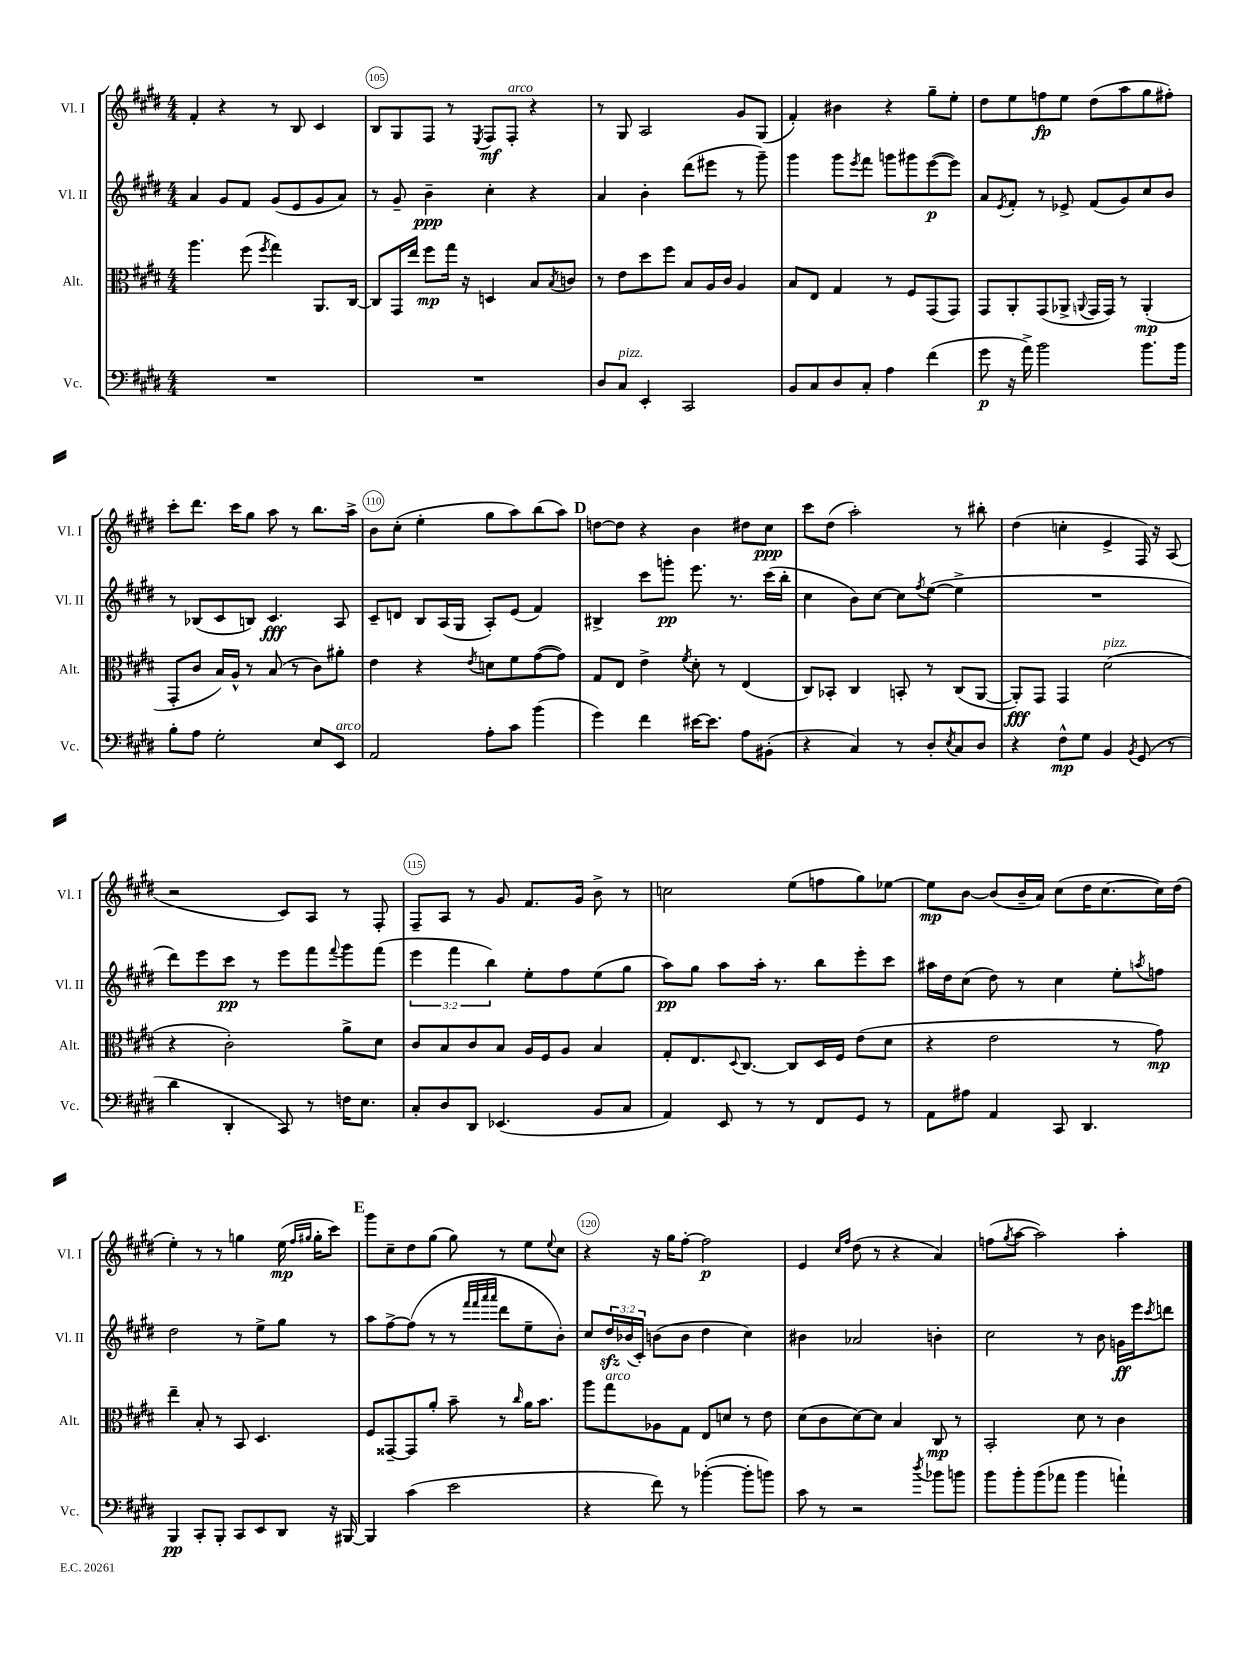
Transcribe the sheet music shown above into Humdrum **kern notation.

**kern	**kern	**kern	**kern
*staff4	*staff3	*staff2	*staff1
*clefF4	*clefC3	*clefG2	*clefG2
*k[f#c#g#d#]	*k[f#c#g#d#]	*k[f#c#g#d#]	*k[f#c#g#d#]
*M4/4	*M4/4	*M4/4	*M4/4
1r	4.aa	4a	4f#'
.	.	8g#	4r
.	(8ff#	8f#	.
.	8qff#	.	.
.	4gg#)	(8g#	8r
.	.	8e	8B
.	8.AA	8g#	4c#
.	.	8a)	.
.	[16C#	.	.
=	=	=	=
1r	8C#]	8r	8B
.	16GG#	8g#~	8G#
.	16ee	.	.
.	8ff#	4b~	8F#
.	16gg#	.	8r
.	16r	.	.
.	.	.	8qE
.	4D	4cc#'	8F#
.	.	.	8F#'
.	8B	4r	4r
.	8qB	.	.
.	8c	.	.
=	=	=	=
8D#	8r	4a	8r
8C#	8e	.	8G#
4EE'	8dd#	4b'	2A
.	8ff#	.	.
2CC#	8B	(8ddd#	.
.	16A	8eee#	.
.	16c#	.	.
.	4A	8r	8g#
.	.	8ggg#~)	(8G#
=	=	=	=
8BB	8B	4ggg#	4f#')
8C#	8E	.	.
8D#	4G#	8ggg#	4b#
.	.	8qeee	.
8C#'	.	8fff#	.
4A	8r	8ggg	4r
.	8F#	8ggg#	.
(4f#	(8GG#	([8eee	8gg#~
.	8GG#)	8eee])	8ee'
=	=	=	=
8g#	8GG#	8a	8dd#
.	.	8qe	.
16r	8AA'	8f#'	8ee
16a^)	.	.	.
2b	(8GG#	8r	8ff
.	8AA-^	8e-^	8ee
.	8qqAA	.	.
.	16GG#	(8f#	(8dd#
.	16GG#)	.	.
.	8r	8g#)	8aa
8.b	(4AA'	8cc#	8gg#
.	.	8b	8ff#')
16b	.	.	.
=	=	=	=
8B'	8GG#'	8r	8ccc#'
8A	8c#	(8B-	8.ddd#
2G#'	16B)	8c#	.
.	16A^^	.	16ccc#
.	8r	8B)	8gg#
.	(8B	4.c#	8aa
.	8r	.	8r
8E	8c#)	.	8.bb
8EE	8a#'	8A	.
.	.	.	16aa^
=	=	=	=
2AA	4e	8c#~	8b
.	.	8d	(8cc#'
.	4r	8B	4ee'
.	.	(16A	.
.	.	16G#	.
.	8qe	.	.
8A'	8d	8A')	8gg#
8c#	8f#	(8e	8aa)
(4b	([8g#	4f#)	(8bb
.	8g#])	.	8aa)
=	=	=	=
4g#)	8G#	4B#^	[8dd
.	8E	.	8dd]
4f#	4e^	8ccc#	4r
.	.	8ggg'	.
.	8qf#	.	.
[16e#	8d#'	8.eee	4b
8.e#]	.	.	.
.	8r	.	.
.	.	8.r	.
8A	(4E	.	8dd#
(8BB#'	.	(16ccc#	8cc#
.	.	16bb'	.
=	=	=	=
4r	8C#)	4cc#	8ccc#
.	8BB-'	.	(8dd#
4C#)	4C#	8b)	2aa')
.	.	[8cc#	.
8r	8BB'	8cc#]	.
.	.	8qff#	.
8D#'	8r	([8ee	.
8qE	.	.	.
8C#	(8C#	4ee^]	8r
8D#	[8AA	.	8bb#'
=	=	=	=
4r	8AA'])	1r	(4dd#
.	8GG#	.	.
8F#^^	4GG#	.	4cc'
8G#	.	.	.
4BB	(2d#	.	4e^
8qBB	.	.	.
(8GG#	.	.	16F#)
.	.	.	16r
8r	.	.	(8A
=	=	=	=
4d#	4r	8ddd#)	2r
.	.	8eee	.
4DD#'	2c#')	8ccc#	.
.	.	8r	.
8CC#)	.	8eee	8c#)
8r	.	8fff#	8A
.	.	8qqfff#	.
16F	8a^	8ggg#	8r
8.E	.	.	.
.	8d#	(8fff#	8F#'
=	=	=	=
8C#'	8c#	6eee	8F#~
8D#	8B	.	8A
.	.	6fff#	.
8DD#	8c#	.	8r
.	.	6bb)	.
(4.EE-	8B	.	8g#
.	16A	8ee'	8.f#
.	16F#	.	.
.	8A	8ff#	.
.	.	.	16g#
8BB	4B	(8ee	8b^
8C#	.	8gg#	8r
=	=	=	=
4AA)	8G#'	8aa)	2cc
.	8.E	8gg#	.
8EE	.	8aa	.
.	8qqD#	.	.
.	[8.C#	.	.
8r	.	16aa'	.
.	.	8.r	.
8r	8C#]	.	(8ee
8FF#	16D#	8bb	8ff
.	16F#	.	.
8GG#	(8e	8eee'	8gg#)
8r	8d#	8ccc#	[8ee-
=	=	=	=
8AA	4r	16aa#	8ee-]
.	.	16dd#	.
8A#	.	(8cc#	[8b
4AA	2e	8dd#)	(8b]
.	.	8r	16b~
.	.	.	16a)
8CC#	.	4cc#	(8cc#
4.DD#	.	.	16dd#
.	.	.	[8.cc#
.	8r	8ee'	.
.	.	8qaa	.
.	8g#)	8ff	16cc#])
.	.	.	(16dd#
=	=	=	=
4BBB	4ee~	2dd#	4ee')
8CC#'	8B'	.	8r
8BBB'	8r	.	8r
8CC#	8BB	8r	4gg
8EE	4.D#	8ee^	.
8DD#	.	8gg#	(16ee
.	.	.	16qqff#
.	.	.	16qqgg#
.	.	.	16gg#'
16r	.	8r	8ccc#)
[16BBB#	.	.	.
=	=	=	=
4BBB#]	8F#	8aa	8ggg#
.	[8GG##~	[8ff#^	8cc#~
(4c#	8GG##]	(8ff#]	8dd#
.	8a'	8r	(8gg#
2e	8b~	8r	8gg#)
.	.	32qqfff#	.
.	.	32qqfff#	.
.	.	32qqaaa	.
.	.	32qqaaa	.
.	8r	8ddd#	8r
.	16qqcc#	.	.
.	16a	8ee~	8ee
.	8.b	.	.
.	.	.	8qqee
.	.	8b')	8cc#
=	=	=	=
4r	8aa	8cc#	4r
.	8gg#	24dd#	.
.	.	(24b-	.
.	.	24c#')	.
8f#)	8A-	(8b	16r
.	.	.	16gg#
8r	8G#	8b	[8ff#'
([4b-'	8E	4dd#	2ff#]
.	8d	.	.
8b-']	8r	4cc#)	.
8b)	8e	.	.
=	=	=	=
8c#	(8d#	4b#	4e
8r	8c#	.	.
.	.	.	16qqcc#
.	.	.	16qqff#
2r	[8d#)	2a-	(8dd#
.	8d#]	.	8r
.	4B	.	4r
8qdd#	.	.	.
8b-	8C#	4b'	4a)
8b	8r	.	.
=	=	=	=
8b	2BB'	2cc#	(8ff
.	.	.	8qgg#
8b'	.	.	[8aa
(8b	.	.	2aa])
8a-	.	.	.
4b	8d#	8r	.
.	8r	8b	.
4a`)	4c#	16g	4aa'
.	.	16eee	.
.	.	8qccc#	.
.	.	8ddd	.
==	==	==	==
*-	*-	*-	*-
